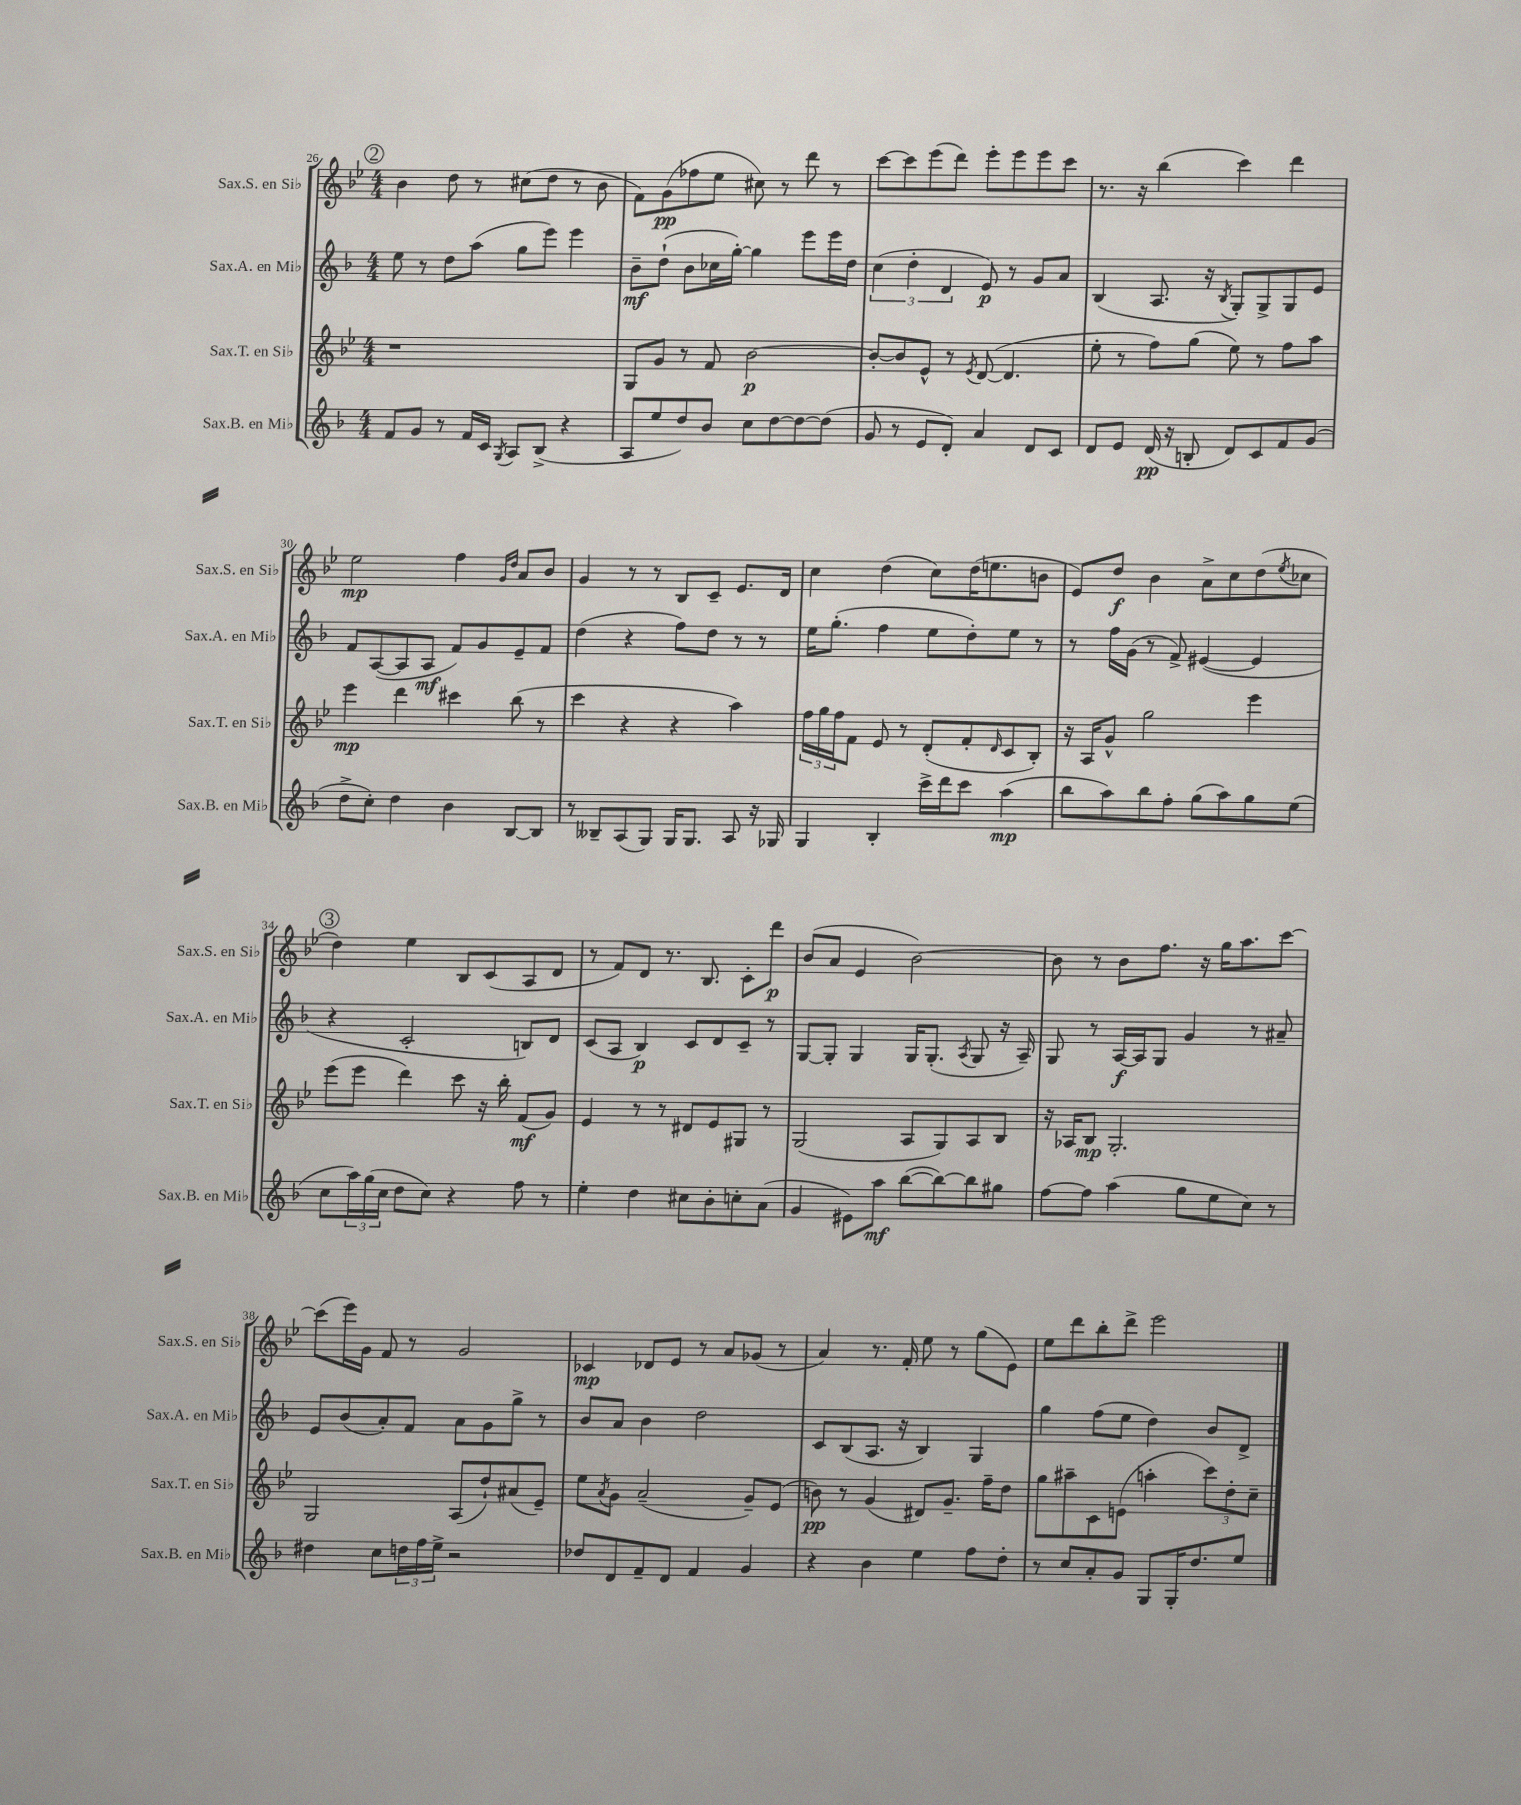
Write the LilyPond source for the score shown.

<<
\new StaffGroup <<
\new Staff = "s0" \with { instrumentName = "Sax.S. en Sib" shortInstrumentName = "Sax.S. en Sib" } {
    \clef treble \key bes \major \numericTimeSignature \time 4/4
    \mark \markup { \circle "2" } bes'4 d''8 r8 cis''8( d''8 r8 bes'8 |
    f'8) g'8\pp( fes''8 ees''8 cis''8) r8 d'''8 r8 |
    c'''8~ c'''8 ees'''8( d'''8) ees'''8-. ees'''8 ees'''8 c'''8 |
    r8. r16 bes''4( c'''4) d'''4 |
    ees''2\mp f''4 \grace { g'16 d''16 } a'8 bes'8 |
    g'4 r8 r8 bes8 c'8-- ees'8. d'16 |
    c''4 d''4( c''8) d''16( e''8. b'8 |
    ees'8) d''8\f bes'4 a'8-> c''8 d''8( \acciaccatura { ees''8 } ces''8 |
    \mark \markup { \circle "3" } d''4) ees''4 bes8 c'8( a8 d'8 |
    r8 f'8) d'8 r8. bes8. c'8-. d'''8\p |
    bes'8( a'8 ees'4 bes'2~) |
    bes'8 r8 bes'8 f''8. r16 g''16 a''8. c'''8~ |
    c'''8( ees'''16) g'16 f'8 r8 g'2 |
    ces'4\mp des'8 ees'8 r8 a'8 ges'8( r8 |
    a'4) r8. f'16-. ees''8 r8 g''8( ees'8) |
    ees''8 d'''8 bes''8-. d'''8-> ees'''2 \bar "|." |
}
\new Staff = "s1" \with { instrumentName = "Sax.A. en Mib" shortInstrumentName = "Sax.A. en Mib" } {
    \clef treble \key f \major \numericTimeSignature \time 4/4
    \mark \markup { \circle "2" } e''8 r8 d''8 a''8( g''8 e'''8) e'''4 |
    bes'8--\mf d''8-!( bes'8 ces''16 g''16~-.) g''4 e'''8 e'''16 d''16 |
    \tuplet 3/2 { c''4( d''4-. d'4 } e'8\p) r8 g'8 a'8 |
    bes4( a8. r16 \acciaccatura { bes8 } g8-.) g8-> g8 e'8 |
    f'8 a8~( a8 a8\mf f'8) g'8 e'8-- f'8 |
    d''4( r4 f''8) d''8 r8 r8 |
    e''16 g''8.-.( f''4 e''8 d''8-.) e''8 r8 |
    r8 f''16 g'16( r8 f'8->) eis'4~( eis'4 |
    \mark \markup { \circle "3" } r4 c'2-. b8) d'8 |
    c'8( a8 bes4\p) c'8 d'8 c'8-- r8 |
    g8~ g8-. g4 g16 g8.-.( \acciaccatura { a8 } g8 r16 a16--) |
    g8 r8 a16~\f a16 g8 g'4 r8 ais'8-- |
    e'8 bes'8( a'8-.) f'8 a'8 g'8 g''8-> r8 |
    bes'8 a'8 bes'4 d''2 |
    c'8 bes8( a8. r16 bes4) g4 |
    g''4 f''8( e''8 d''4) bes'8 d'8-> \bar "|." |
}
\new Staff = "s2" \with { instrumentName = "Sax.T. en Sib" shortInstrumentName = "Sax.T. en Sib" } {
    \clef treble \key bes \major \numericTimeSignature \time 4/4
    \mark \markup { \circle "2" } r1 |
    g8 g'8 r8 f'8 bes'2~\p |
    bes'8~-. bes'8 ees'8-^ r8 \acciaccatura { ees'8 } d'8~( d'4. |
    ees''8-. r8 f''8) g''8( ees''8) r8 f''8 a''8 |
    ees'''4\mp d'''4 cis'''4 bes''8( r8 |
    c'''4 r4 r4 a''4) |
    \tuplet 3/2 { f''16 g''16 f''16 } f'8 ees'8 r8 d'8-.( f'8-. \grace { d'16 } c'8 bes8-.) |
    r16 a16 g'8-^ g''2 ees'''4 |
    \mark \markup { \circle "3" } ees'''8( ees'''8 d'''4) c'''8 r16 bes''16-. f'8\mf( g'8) |
    ees'4 r8 r8 dis'8 ees'8 gis8 r8 |
    g2( a8 g8) a8 bes8 |
    r16 aes16 bes8\mp g2.-. |
    g2 a8( d''8-!) ais'8( ees'8--) |
    ees''8 \acciaccatura { a'8 } g'8 a'2--( g'8--) ees'8( |
    b'8\pp) r8 g'4( dis'8) g'8.-- f''16-- d''8 |
    g''8 ais''8-- c'8 e'8( a''4-. \tuplet 3/2 { c'''8) d''8-. c''8-- } \bar "|." |
}
\new Staff = "s3" \with { instrumentName = "Sax.B. en Mib" shortInstrumentName = "Sax.B. en Mib" } {
    \clef treble \key f \major \numericTimeSignature \time 4/4
    \mark \markup { \circle "2" } f'8 g'8 r8 f'16 c'16 \acciaccatura { g8 } a8 bes8->( r4 |
    a8 e''8 d''8) bes'8 c''8 d''8~ d''8~ d''8( |
    g'8 r8 e'8 d'8-.) a'4 d'8 c'8 |
    d'8 e'8 d'16\pp( r16 b8-. d'8) c'8 f'8 g'8( |
    d''8-> c''8-.) d''4 bes'4 bes8~ bes8 |
    r8 beses8-- a8( g8) g16 g8. a8 r16 ges16 |
    g4 bes4-. c'''16-> d'''16 c'''8 a''4\mp( |
    bes''8 a''8) bes''8 f''8-. g''8( a''8) g''8 e''8( |
    \mark \markup { \circle "3" } c''8 \tuplet 3/2 { a''16) g''16( c''16 } d''8 c''8) r4 f''8 r8 |
    e''4-. d''4 cis''8 bes'8-. c''8-. a'8( |
    g'4 eis'8) a''8\mf bes''8~( bes''8~) bes''8 gis''8 |
    f''8~ f''8 a''4( g''8 e''8 c''8) r8 |
    dis''4 c''8 \tuplet 3/2 { d''16 f''16 e''16-> } r2 |
    des''8 d'8 f'8-- d'8 f'4 g'4 |
    r4 bes'4 e''4 f''8 d''8-. |
    r8 c''8 a'8-. g'8 g8 g16-. d''8. e''8 \bar "|." |
}
>>
>>
\layout { \context { \Score currentBarNumber = #26 } }
